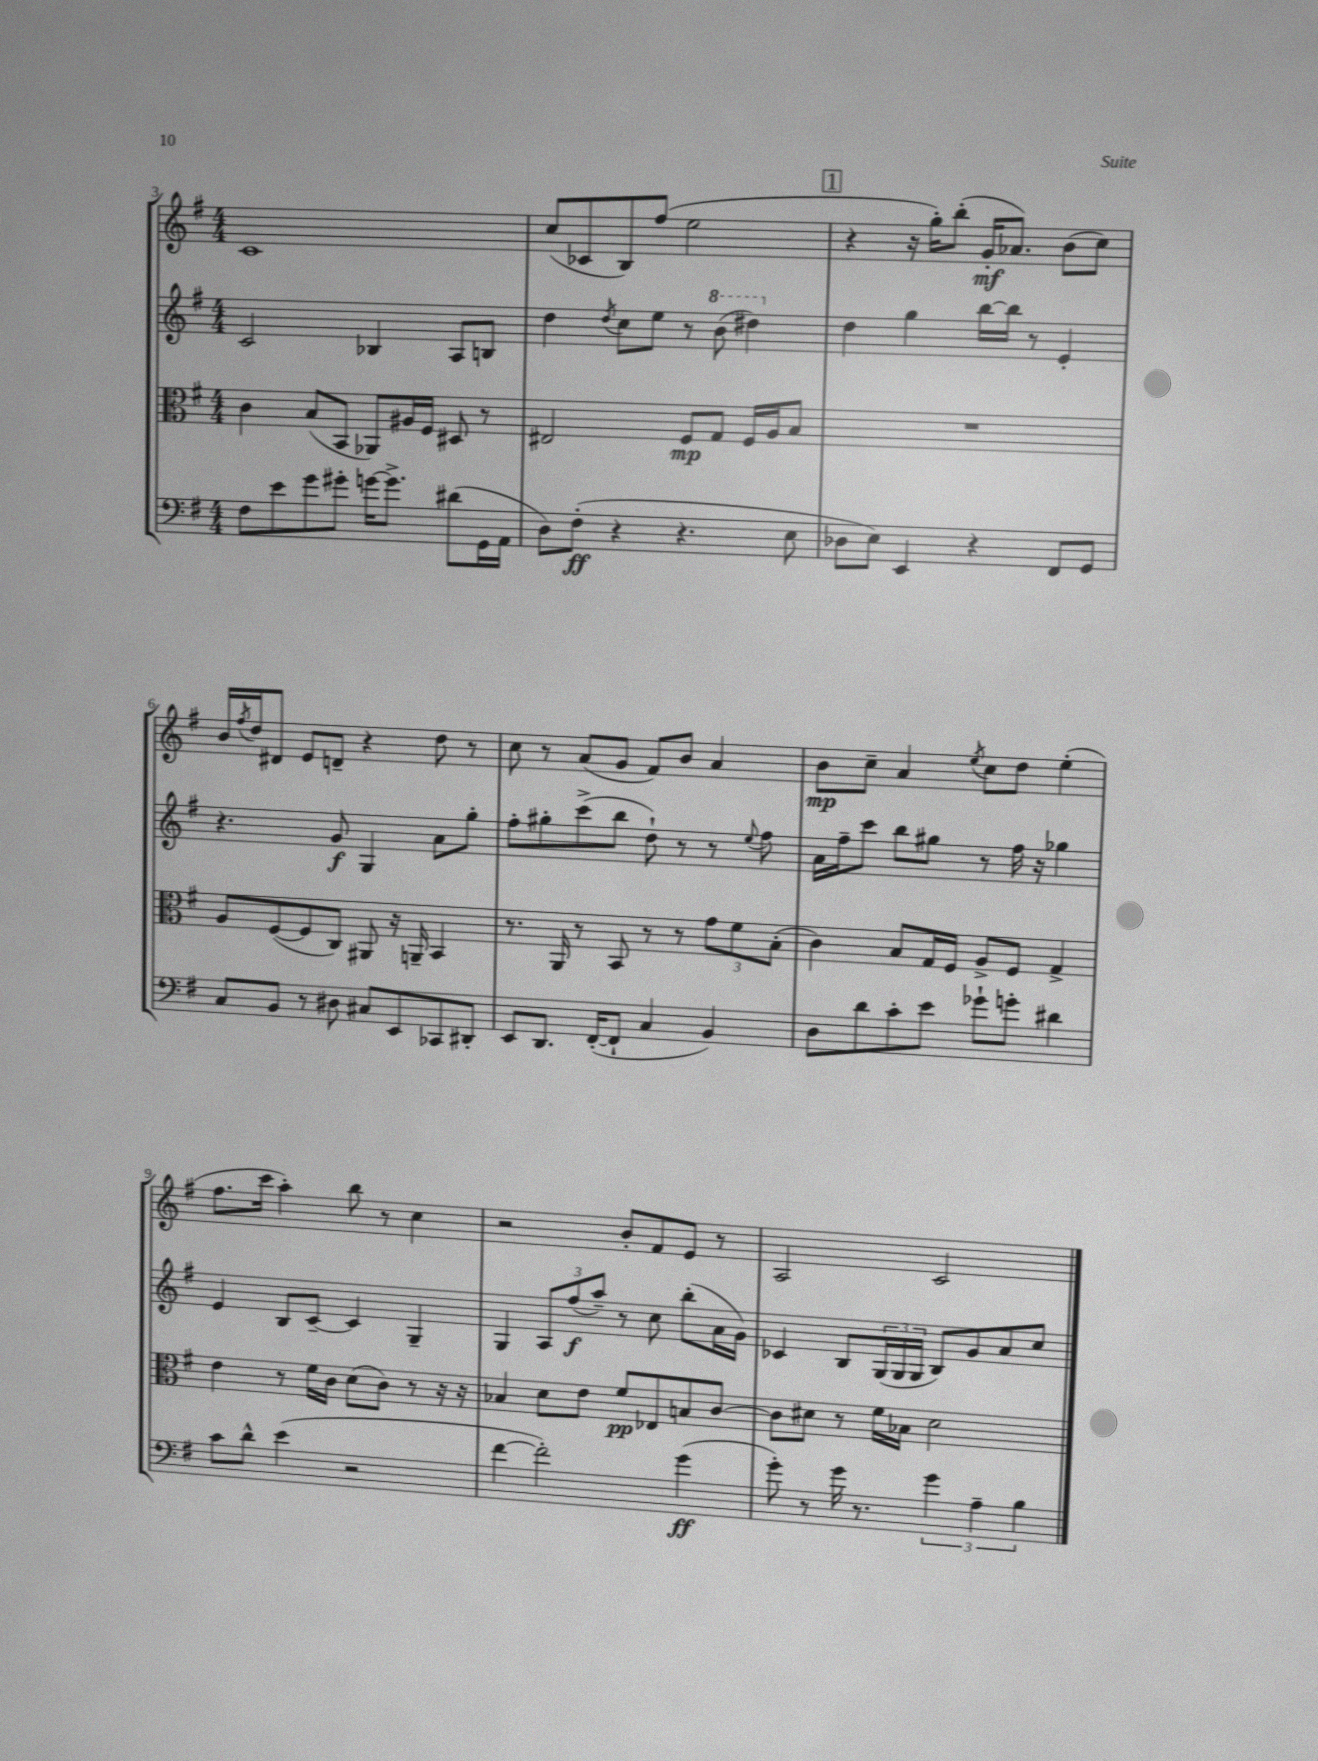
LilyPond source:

<<
\new StaffGroup <<
\new Staff = "s0" {
    \clef treble \key g \major \numericTimeSignature \time 4/4
    c'1 |
    c''8( ces'8 b8) fis''8( e''2 |
    \mark \markup { \box "1" } r4 r16 g''16-.) b''8-.( g'16-.\mf aes'8.) b'8( c''8) |
    b'16 \acciaccatura { fis''8 } d''16 dis'8 e'8 d'8-- r4 d''8 r8 |
    c''8 r8 a'8( g'8 fis'8) b'8 a'4 |
    b'8\mp c''8-- a'4 \acciaccatura { e''8 } c''8 d''8 e''4-.( |
    fis''8. c'''16 a''4-.) b''8 r8 c''4 |
    r2 b'8-. fis'8 e'8 r8 |
    a2 c'2 \bar "|." |
}
\new Staff = "s1" {
    \clef treble \key g \major \numericTimeSignature \time 4/4
    c'2 bes4 a8 b8 |
    d''4 \acciaccatura { d''8 } c''8 e''8 r8 \ottava #1 b''8( dis'''4) \ottava #0 |
    \mark \markup { \box "1" } d''4 g''4 b''16~ b''16 r8 e'4-. |
    r4. g'8\f g4 a'8 g''8-. |
    fis''8-. gis''8-. c'''8->( b''8 d''8-!) r8 r8 \appoggiatura { e''8 } fis''8 |
    a'16 fis''16-- c'''8 b''8 gis''8 r8 fis''16 r16 ges''4 |
    e'4 b8 c'8~-- c'4 g4-- |
    g4 \tuplet 3/2 { a8 fis''8\f( a''8--) } r8 c''8 b''8-.( a'16 g'16) |
    ces'4 b8 \tuplet 3/2 { g16( g16 g16 } b8) g'8 a'8 c''8 \bar "|." |
}
\new Staff = "s2" {
    \clef alto \key g \major \numericTimeSignature \time 4/4
    c'4 b8( b,8 aes,8) ais16 fis16 dis8 r8 |
    eis2 fis8\mp g8 fis16 a16 b8 |
    \mark \markup { \box "1" } R1 |
    a8 fis8~( fis8 c8) ais,8 r16 a,16-- b,4 |
    r8. a,16 r8 b,8 r8 r8 \tuplet 3/2 { g'8 fis'8 b8-.( } |
    c'4) b8 g16 fis16 a8-> fis8 g4-> |
    e'4 r8 fis'16 c'16 d'8( c'8) r8 r16 r16 |
    bes4 d'8 e'8 fis'8\pp ees8 b8 c'8~ |
    c'8 dis'8 r8 fis'16 bes16 dis'2 \bar "|." |
}
\new Staff = "s3" {
    \clef bass \key g \major \numericTimeSignature \time 4/4
    fis8 e'8 g'8 gis'8-. g'16~ g'8.-> dis'8( g,16 a,16 |
    d8) fis8-.\ff( r4 r4. e8 |
    \mark \markup { \box "1" } des8 e8) e,4 r4 fis,8 g,8 |
    c8 b,8 r8 dis8 cis8 e,8 ces,8 dis,8-. |
    e,8 d,8. fis,16~-.( fis,8-! c4 b,4) |
    d8 d'8 c'8-. e'8 ges'8-! g'8-. dis'4 |
    c'8 d'8-^ e'4( r2 |
    fis'4~ fis'2-.) g'4\ff( |
    g'8-.) r8 g'16 r8. \tuplet 3/2 { g'4 a4-- b4 } \bar "|." |
}
>>
>>
\layout { \context { \Score currentBarNumber = #3 } }
